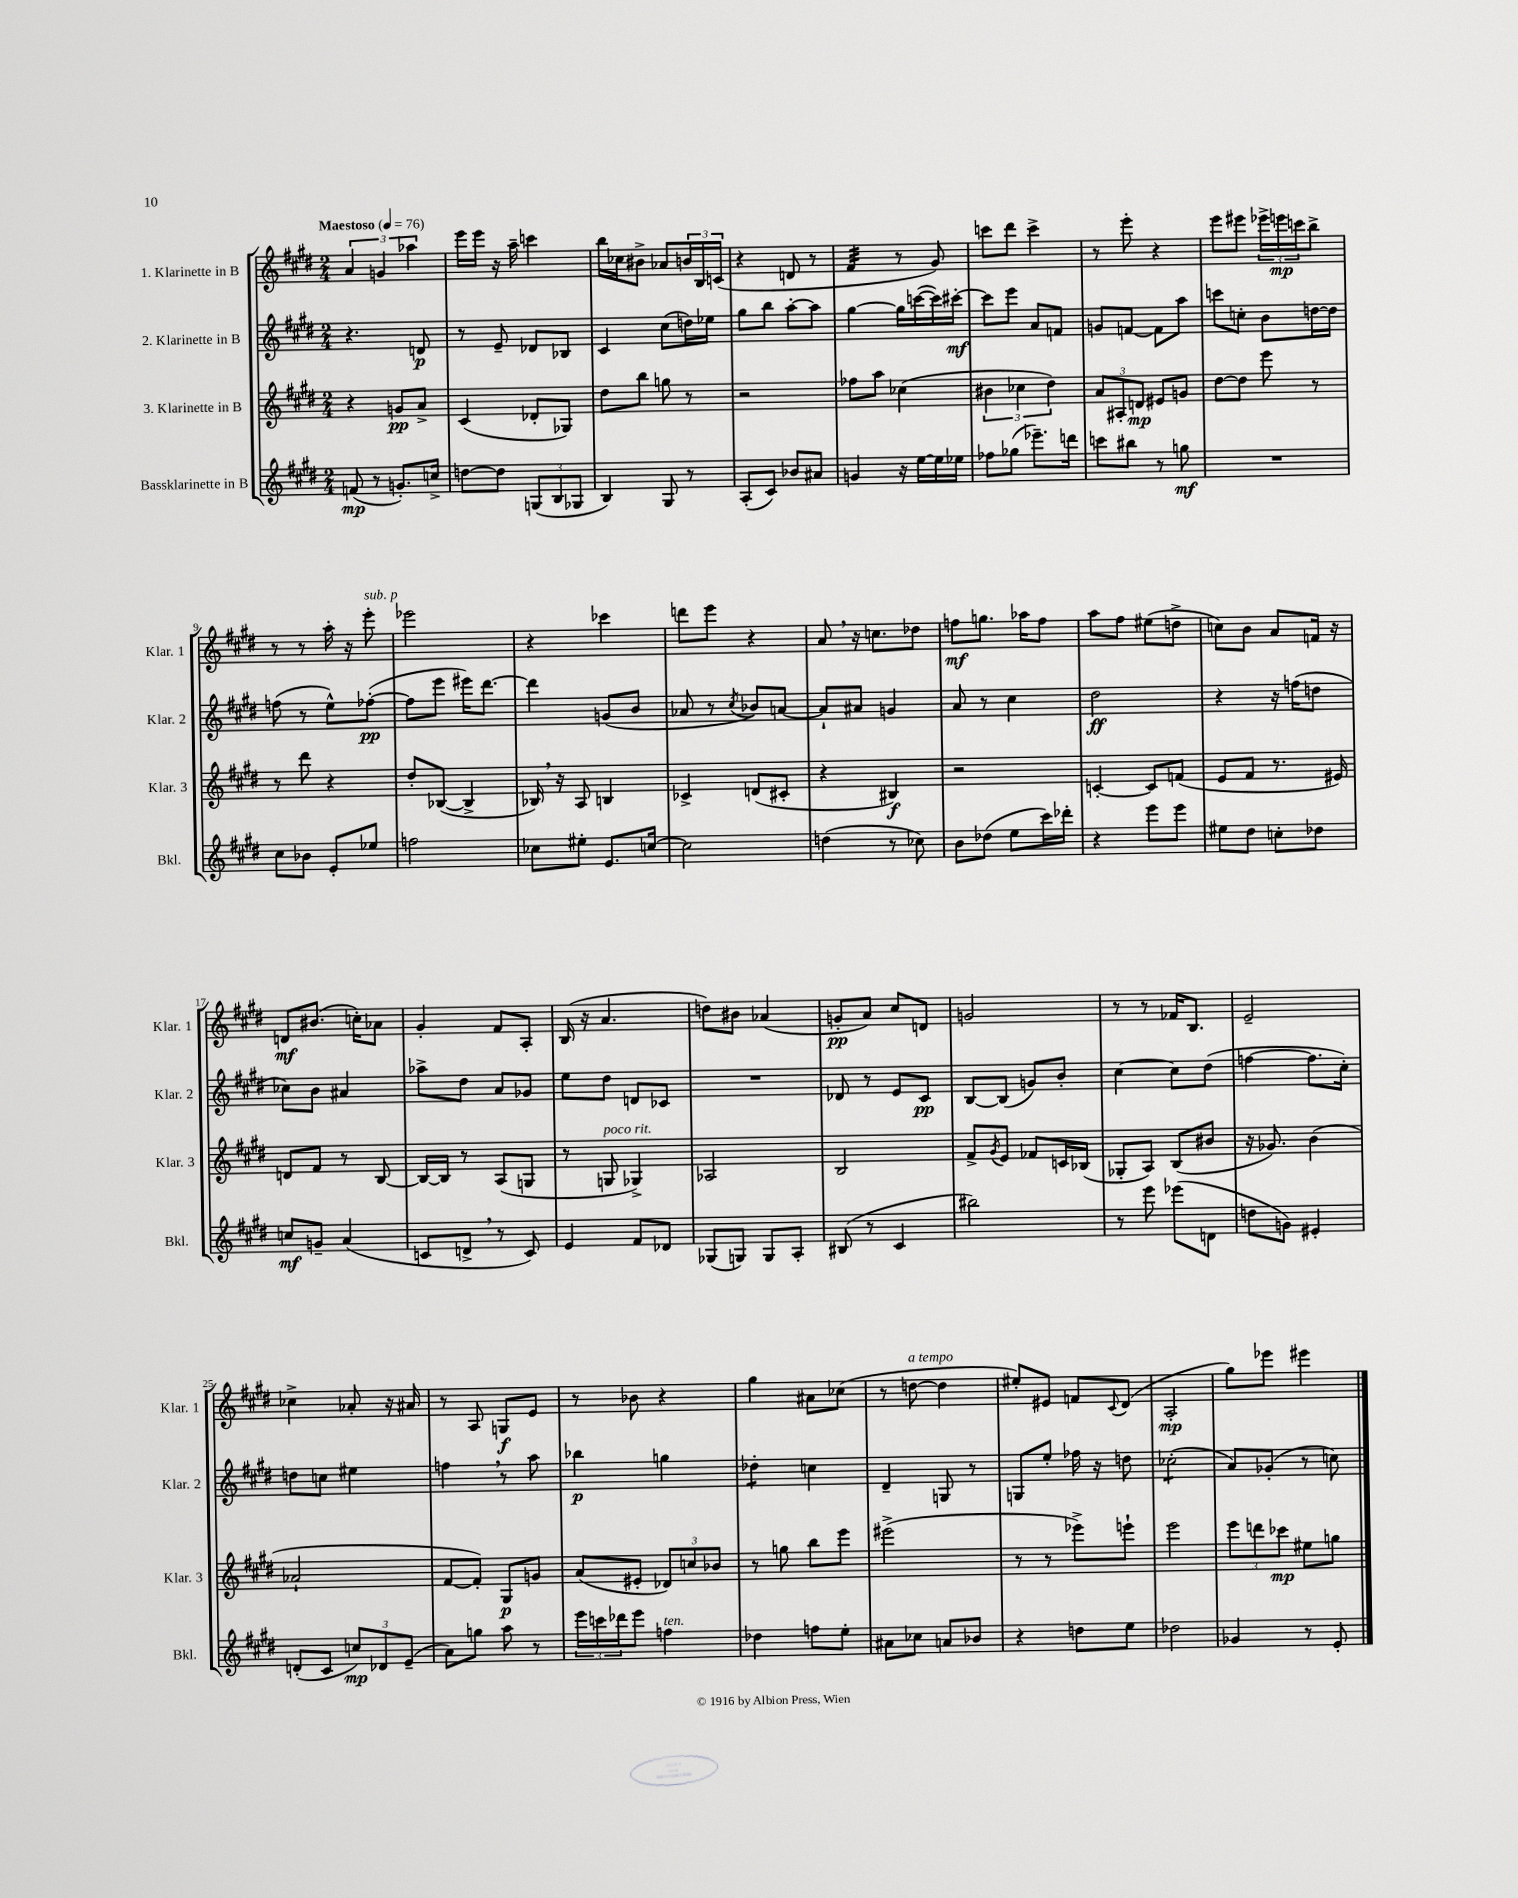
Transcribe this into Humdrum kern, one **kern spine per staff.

**kern	**kern	**kern	**kern
*staff4	*staff3	*staff2	*staff1
*clefG2	*clefG2	*clefG2	*clefG2
*k[f#c#g#d#]	*k[f#c#g#d#]	*k[f#c#g#d#]	*k[f#c#g#d#]
*M2/4	*M2/4	*M2/4	*M2/4
*MM76	*MM76	*MM76	*MM76
(8f	4r	4.r	6a
8r	.	.	.
.	.	.	6g
8.g')	8g	.	.
.	.	.	6aa-
.	8a^	8d	.
16cc^	.	.	.
=	=	=	=
[8dd	(4c#	8r	16eee
.	.	.	16eee
8dd]	.	8e~	16r
.	.	.	16aa~
(12G	8d-'	8d-	4ccc
12B	.	.	.
.	8G-)	8B-	.
12G-	.	.	.
=	=	=	=
4B)	8dd#	4c#	16bb
.	.	.	16cc-
.	8bb	.	8b#^
8G#	8gg	(8cc#	8a-
8r	8r	16dd)	24b
.	.	.	24B
.	.	16ee-	.
.	.	.	(24c
=	=	=	=
(8A'	2r	8gg#	4r
8c#)	.	8bb	.
8b-	.	[8aa'	8d
8a#	.	8aa]	8r
=	=	=	=
4g	8ff-	[4gg#	4f#
.	8aa	.	.
16r	(4cc-	16gg#]	8r
[16ee	.	([16ccc	.
16ee]	.	16ccc])	8g#)
16ee-	.	[16ccc#'	.
=	=	=	=
8ff-	6b#	8ccc#]	8ccc
(8gg-	.	8eee	8ddd#
.	6cc-	.	.
8.eee-~)	.	8a	4ccc^
.	6dd#)	.	.
.	.	8f	.
16ddd	.	.	.
=	=	=	=
8ccc	12a	8g	8r
.	12A#'	.	.
8bb#	.	[8f	8eee'
.	12d	.	.
8r	8e#	8f]	4r
8gg	8g	8aa	.
=	=	=	=
2r	[8dd#	8ccc	8eee
.	8dd#]	8cc'	8eee#
.	8eee	8b	24eee-^
.	.	.	24eee
.	.	.	24ccc
.	8r	[16dd	8bb^
.	.	16dd]	.
=	=	=	=
8cc#	8r	(8ff	8r
8b-	8ddd#	8r	8r
8e'	4r	8ee^^)	16aa'
.	.	.	16r
8ee-	.	([8ff-'	8eee'
=	=	=	=
2ff	8dd#'	8ff-]	2eee-
.	([8B-	8eee	.
.	4B-^]	16eee#)	.
.	.	[8.ddd#	.
=	=	=	=
8cc-	16B-)	4ddd#]	4r
.	16r	.	.
8ee#'	8A	.	.
8.e	4B	(8g	4ccc-
.	.	8b	.
[16cc	.	.	.
=	=	=	=
2cc]	4c-^	8a-	8ddd
.	.	8r	8eee
.	.	8qcc#	.
.	(8d	8b-)	4r
.	8c#'	[8a	.
=	=	=	=
(4dd	4r	8a`]	8a
.	.	8a#	16r
.	.	.	8.cc
8r	4B#)	4g	.
8cc-)	.	.	8dd-
=	=	=	=
8b	2r	8a	8ff
(8dd-	.	8r	8.gg
8ee	.	4cc#	.
.	.	.	16aa-
16ccc#)	.	.	8ff
16ddd-'	.	.	.
=	=	=	=
4r	[4c'	2dd#	8aa
.	.	.	8ff#
8eee	8c]	.	(8ee#
8eee	(8f	.	8dd^
=	=	=	=
8ee#	8e	4r	8cc)
8dd#	8f#	.	8b
8cc'	8.r	16r	8a
.	.	(16ff	.
8dd-	.	8dd	16f
.	16e#)	.	16r
=	=	=	=
8cc	8d	8cc-)	8d
8g~	8f#	8b	(8.b#
(4a	8r	4a#	.
.	.	.	16cc')
.	[8B	.	8a-
=	=	=	=
8c	16B_	8aa-^	4g#'
.	16B]	.	.
8d^	8r	8dd#	.
8r	(8A	8a	8f#
8c)	8G	8g-	8A'
=	=	=	=
4e	8r	8ee	(16B
.	.	.	16r
.	8G	8dd#	4.a
8f#	4G-^)	8d	.
8d-	.	8c-	.
=	=	=	=
(8G-	2A-	2r	8dd)
8G)	.	.	8b#
8G	.	.	(4a-
8A'	.	.	.
=	=	=	=
(8B#	2B	8d-	8g'
8r	.	8r	8a)
4c#	.	8e	8cc#
.	.	8c#	8d
=	=	=	=
2bb#)	8f#^	[8B	2g
.	8qg#	.	.
.	8e	(8B]	.
.	8f-	8g)	.
.	16c	8b'	.
.	(16B-	.	.
=	=	=	=
8r	8G-'	[4cc#	8r
8eee	8A)	.	8r
(8eee-	(8B	8cc#]	16f-
.	.	.	8.B
8d	8b#	(8dd#	.
=	=	=	=
8dd	16r	[4ff	2e~
.	8.g-)	.	.
8g)	.	.	.
4e#'	(4b	8.ff]	.
.	.	16cc#')	.
=	=	=	=
(8d'	2a-`	8dd	4cc-^
8c#	.	8cc	.
12cc)	.	4ee#	8a-'
12d-	.	.	.
.	.	.	16r
(12e~	.	.	.
.	.	.	16a#
=	=	=	=
8a)	[8f#	4ff	8r
8gg	8f#'])	.	8A
8aa	8G#	8r	8G
8r	8g	8aa	8e
=	=	=	=
24eee	(8a	4bb-	8r
24ccc	.	.	.
24ddd-	.	.	.
8eee	8e#'	.	8b-
4ff	12d-)	4gg	4r
.	12cc	.	.
.	12b-	.	.
=	=	=	=
4dd-	8r	4dd-'	4gg#
.	8gg	.	.
8ff	8bb	4cc	8a#
8ee'	8eee	.	(8cc-
=	=	=	=
8a#	(2eee#^	4d#~	8r
8cc-	.	.	[8dd
8a	.	8G	4dd]
8b-	.	8r	.
=	=	=	=
4r	8r	8G	8ee#')
.	8r	8ee'	8e#
8dd	8eee-^)	16ff-	8f
.	.	16r	.
.	.	.	8qqc#
8ee	8eee`	8dd	(8d#
=	=	=	=
2dd-	2eee	(2cc-'	2A'
=	=	=	=
4g-	12eee	8a)	8gg#)
.	12ddd	.	.
.	.	(8g-'	8eee-
.	12ccc-	.	.
8r	8ee#	8r	4eee#
8e'	8gg	8cc)	.
==	==	==	==
*-	*-	*-	*-
